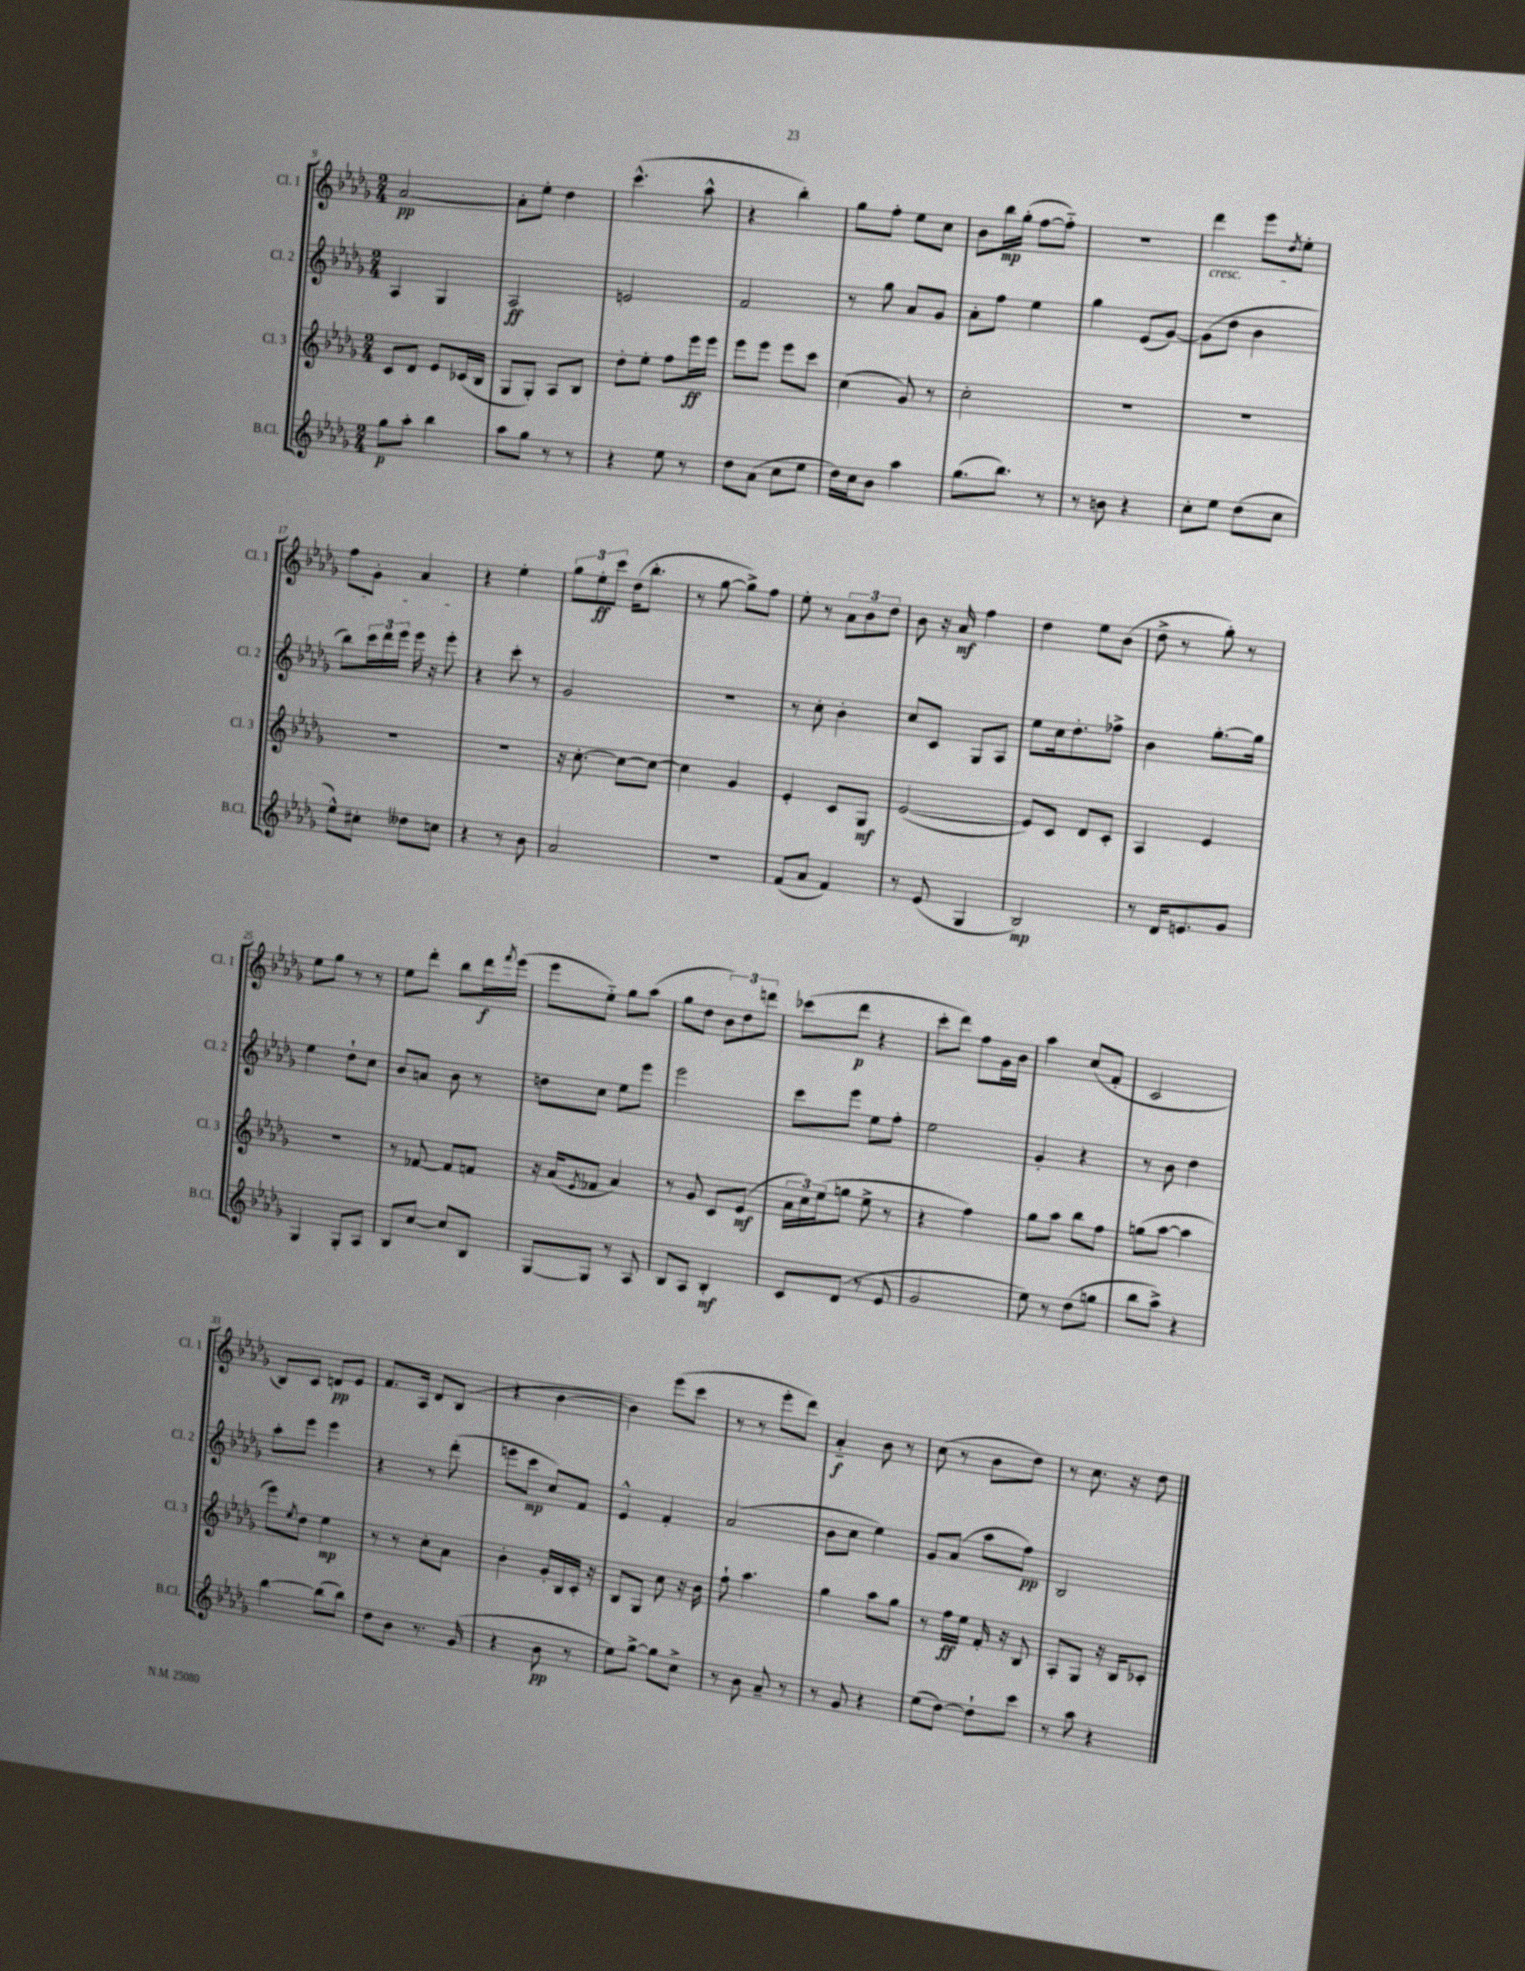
<<
\new StaffGroup <<
\new Staff = "s0" \with { instrumentName = "Cl. 1" shortInstrumentName = "Cl. 1" } {
    \clef treble \key des \major \numericTimeSignature \time 2/4
    aes'2~\pp |
    aes'8-. ees''8-. des''4 |
    c'''4.-^( aes''8-^ |
    r4 bes''4-.) |
    ges''8 f''8-. ees''8 c''8 |
    bes'8 bes''16\mp ges''16-.( f''8~ f''8-_) |
    r2 |
    des'''4\cresc ees'''8 \acciaccatura { des''8 } ees''8-. |
    f''8 ges'8-. aes'4\! |
    r4 ees''4-. |
    \tuplet 3/2 { ges''8 ees''8-.\ff c'''8 } des''16( bes''8.-. |
    r8 ges''8~ ges''8->) f''8 |
    ees''8-. r8 \tuplet 3/2 { aes'8 bes'8 des''8 } |
    bes'8 r16 aes'16\mf f''4 |
    des''4 ees''8 bes'8( |
    des''8-> r8 ges''8-.) r8 |
    ees''8 ges''8 r8 r8 |
    ees''8 des'''8-. bes''8 des'''16\f \acciaccatura { f'''8 } ees'''16( |
    ees'''8 ees''8-_) ges''8 aes''8( |
    ges''8 des''8 \tuplet 3/2 { bes'8) des''8 d'''8 } |
    ces'''8( des'''8\p r4 |
    c'''8-. des'''8) f''8 ges'16 bes'16 |
    aes''4 c''8( f'8-. |
    c'2 |
    bes8) c'8 d'8\pp ees'8 |
    f'8. aes16 des'8 bes8( |
    r4 bes'4~ |
    bes'4) ees'''8( c'''8 |
    r8 r8 ees'''8-. des'''8) |
    aes'4-_\f bes'8 r8 |
    c''8( r8 bes'8 des''8) |
    r8 c''8. r16 des''8 \bar "|." |
}
\new Staff = "s1" \with { instrumentName = "Cl. 2" shortInstrumentName = "Cl. 2" } {
    \clef treble \key des \major \numericTimeSignature \time 2/4
    aes4 ges4 |
    aes2\ff |
    e'2 |
    f'2 |
    r8 ges''8 aes'8 ges'8 |
    aes'8-. f''8 ees''4 |
    ges''4 ees'8( ges'8~) |
    ges'8( des''8 bes'4 |
    bes''8) \tuplet 3/2 { c'''16 des'''16 ees'''16 } ees'''16 r16 ees'''8-. |
    r4 c'''8-. r8 |
    ges'2 |
    r2 |
    r8 c''8-. bes'4-. |
    c''8 c'8 ges8 aes8 |
    ees''8 c''16 des''8.-. fes''8-> |
    bes'4 ges''8.~-. ges''16 |
    ees''4 des''8-! c''8 |
    bes'8 a'8 bes'8 r8 |
    d''8 c''8 ees''8 ees'''8 |
    ees'''2 |
    c'''8 ees'''8 ees''8 f''8-. |
    ees''2 |
    ges'4-. r4 |
    r8 bes'8 des''4 |
    aes''8-. ees'''8 ees'''4 |
    r4 r8 des'''8-.( |
    e'''8 c'''8\mp c''8) f'8 |
    ees'4-^ f'4-. |
    aes'2( |
    bes'8 c''8 ees''4) |
    ges'8 aes'8( aes''8 f''8\pp) |
    bes2 \bar "|." |
}
\new Staff = "s2" \with { instrumentName = "Cl. 3" shortInstrumentName = "Cl. 3" } {
    \clef treble \key des \major \numericTimeSignature \time 2/4
    c'8 des'8 ees'8 ces'16( bes16 |
    ges8 ges8-.) aes8 bes8 |
    des''8-. ees''8-. f''8 ees'''16\ff ees'''16 |
    ees'''8 ees'''8 ees'''8 c'''8 |
    c''4( ges'8) r8 |
    c''2-. |
    R2 |
    R2 |
    R2 |
    R2 |
    r16 c''8.~-. c''8~ c''8~ |
    c''4 ges'4 |
    ees'4-. c'8 ges8\mf |
    ees'2~( |
    ees'8) c'8 des'8 c'8-. |
    aes4 ees'4 |
    R2 |
    r8 fes'8~ fes'8 f'8 |
    r16 aes'16( \acciaccatura { ees'8 } fes'8 aes'4) |
    r8 ges'8 c'8 ees'8\mf( |
    \tuplet 3/2 { aes'16 c''16) ees''16( } g''8 ees''8-> r8 |
    r4 f''4) |
    ges''8 aes''8 bes''8 f''8 |
    g''8( aes''8~ aes''4 |
    ees'''8) \acciaccatura { ees''8 } des''8 ees''4\mp |
    r8 r8 c''8-. aes'8 |
    bes'4-. ges'16-. bes16 c'16-. r16 |
    bes8 ges8 c''8 r16 bes'16 |
    f''8-! aes''4. |
    ges''4 aes''8 ges''8 |
    r8 f''16\ff ees''16 f'16-. r16 bes8 |
    aes8-. ges8 r16 bes16 ces'8-. \bar "|." |
}
\new Staff = "s3" \with { instrumentName = "B.Cl." shortInstrumentName = "B.Cl." } {
    \clef treble \key des \major \numericTimeSignature \time 2/4
    ges''8\p aes''8-. bes''4 |
    aes''8 ges''8 r8 r8 |
    r4 ees''8 r8 |
    des''8 aes'8( c''8 ees''8 |
    des''16) c''16 bes'8 aes''4 |
    ges''8.( bes''8.) r8 |
    r8 b'8 r4 |
    c''8-. ees''8 des''8( c''8 |
    ees''8-^) cis''8-. deses''8 c''8 |
    r4 r8 bes'8 |
    aes'2 |
    R2 |
    f'8( aes'8 f'4) |
    r8 ees'8( ges4 |
    bes2\mp) |
    r8 des'16 e'8. ges'8 |
    ges4 ges8-. aes8 |
    bes8 c''8~ c''8 bes8 |
    ges8~ ges8 r8 aes8 |
    bes8 aes8 bes4-.\mf |
    c'8 des'8( r8 ees'8 |
    ges'2 |
    ees''8) r8 des''8( g''8 |
    bes''8 aes''8->) r4 |
    bes''4~ bes''8( bes''8) |
    des''8 bes'8 r8. ges'16( |
    r4 bes'8\pp r8 |
    ees''8) ges''8~-> ges''8 c''8-> |
    r8 bes'8 aes'8-- r8 |
    r8 ges'8 r4 |
    ees''8( des''8~) des''8-! c'''8 |
    r8 aes''8 r4 \bar "|." |
}
>>
>>
\layout { \context { \Score currentBarNumber = #9 } }
